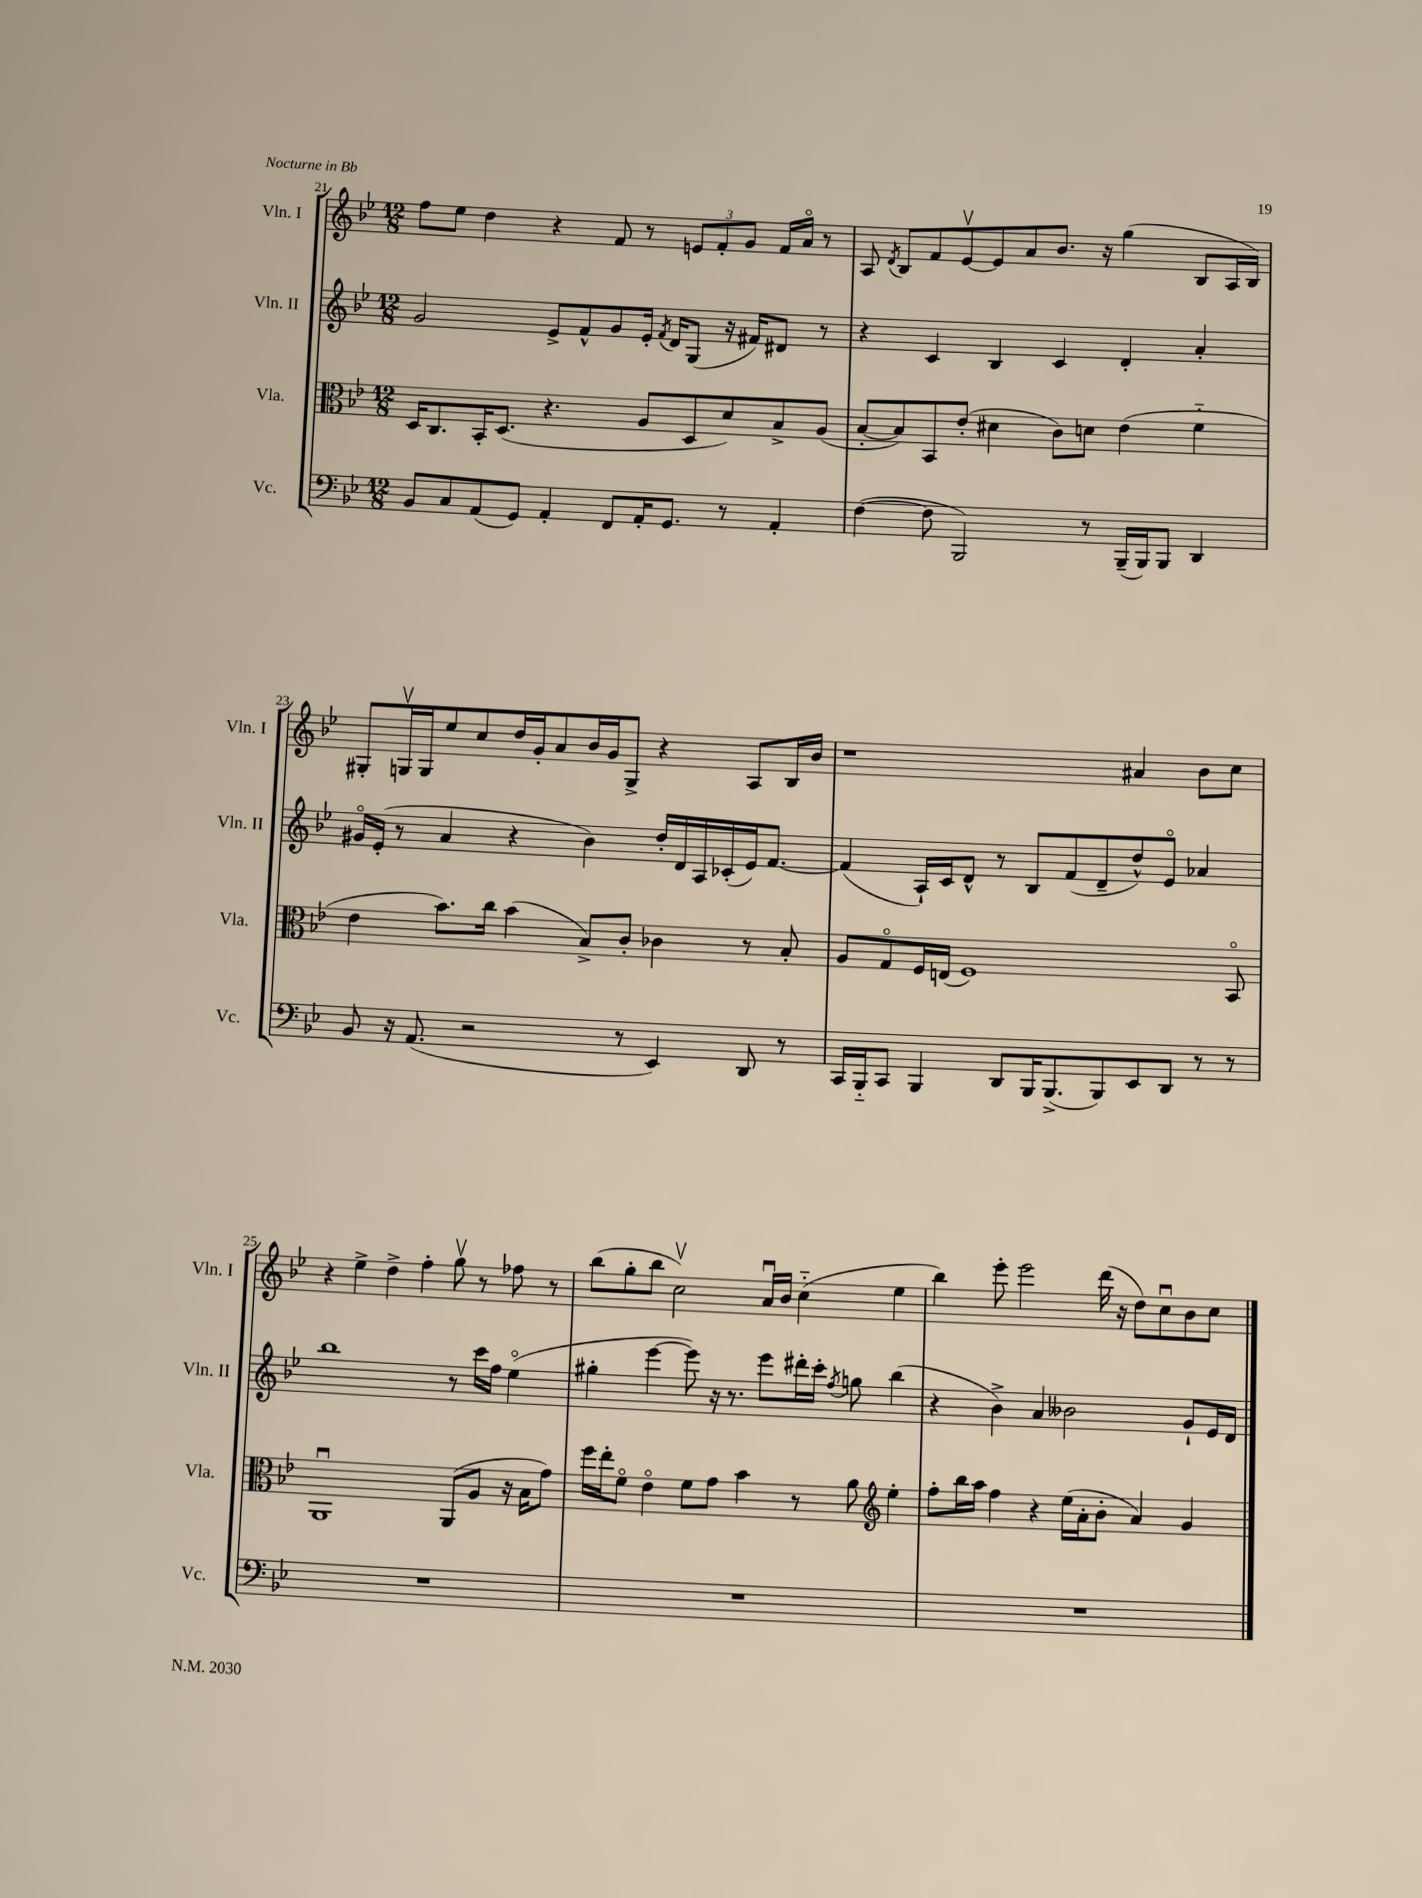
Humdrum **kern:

**kern	**kern	**kern	**kern
*staff4	*staff3	*staff2	*staff1
*clefF4	*clefC3	*clefG2	*clefG2
*k[b-e-]	*k[b-e-]	*k[b-e-]	*k[b-e-]
*M12/8	*M12/8	*M12/8	*M12/8
8BB-	16D	2g	8ff
.	8.C	.	.
8C	.	.	8ee-
(8AA	16BB-'	.	4dd
.	(8.D	.	.
8GG)	.	.	.
4AA'	4.r	8e-^	4r
.	.	8f^^	.
8FF	.	8g	8f
16AA'	8A	16e-'	8r
.	.	8qf	.
8.GG	.	16d	.
.	8D	(8G	12e
.	.	.	12f'
8r	8d)	16r	.
.	.	.	12g
.	.	16f#)	.
4AA'	8B-^	8d#	16f
.	.	.	16ao
.	(8A	8r	8r
=	=	=	=
([4F	[8B-'	4r	8A
.	.	.	8qd
.	8B-])	.	8B-
8F]	8BB-	4c	8f
2BBB-)	(8e-'	.	[8e-v
.	4d#	4B-	8e-]
.	.	.	8a
.	8c)	4c	8.b-
8r	8d	.	.
.	.	.	16r
(16BBB-~	(4e-	4d'	(4gg
16BBB-)	.	.	.
8BBB-	.	.	.
4DD	4f'~	4a'	8B-
.	.	.	16A
.	.	.	16B-)
=	=	=	=
8BB-	4e-	16g#o	8G#'
.	.	(16e-'	.
16r	.	8r	16Gv
(8.AA	.	.	16G
.	8.b-)	4a	8ee-
2r	.	.	8cc
.	16cc	.	.
.	(4b-	4r	16dd
.	.	.	16g'
.	.	.	8a
.	8B-^)	4b-)	16b-
.	.	.	16g
8r	8c'	.	8G^
4EE-)	4c-	16dd'	4r
.	.	16d	.
.	.	16A	.
.	.	(16c-'	.
8DD	8r	16e-)	8A
.	.	[8.f	.
8r	8B-'	.	16B-
.	.	.	16b-
=	=	=	=
16CC	8A	(4f]	1r
16BBB-'~	.	.	.
8CC	8Go	.	.
4BBB-	16F	16A`)	.
.	(16E	16c	.
.	1F)	8d^^	.
8DD	.	8r	.
16BBB-	.	8B-	.
(8.BBB-^	.	.	.
.	.	(8f	.
8BBB-)	.	8d~	.
8EE-	.	8dd^^)	4a#
8DD	.	8e-o	.
8r	.	4a-	8b-
8r	8BB-o	.	8cc
=	=	=	=
1.r	1AAu	1bb-	4r
.	.	.	4ee-^
.	.	.	4dd^
.	.	.	4ff'
.	(8AA	8r	8ggv
.	8A	16ccc	8r
.	.	16ff	.
.	16r	(4ee-o	8ff-
.	16B-	.	.
.	8g)	.	8r
=	=	=	=
1.r	16ff	4gg#'	(8bb-
.	16ee-'	.	.
.	8fo	.	8gg'
.	4e-o	[4eee-	8bb-
.	.	.	2ccv)
.	8f	8eee-])	.
.	8g	16r	.
.	.	8.r	.
.	4b-	.	.
.	.	8eee-	16au
.	.	.	16b-
.	8r	16ddd#'	(4cc'~
.	.	16ccc'	.
.	.	8qff	.
.	8a	8gg	.
*	*clefG2	*	*
.	4ee-'	(4bb-	4ee-
=	=	=	=
1.r	8ff'	4r	4bb-)
.	16bb-	.	.
.	16aa	.	.
.	4ff	4b-^)	8eee-'
.	.	.	2eee-
.	4r	4a	.
.	(16ee-	2b--	.
.	16a'	.	.
.	8b-'	.	(16ddd
.	.	.	16r
.	4a)	.	8dd)
.	.	.	8ccu
.	4g	8g`	8b-
.	.	16e-	8cc
.	.	16d	.
==	==	==	==
*-	*-	*-	*-
